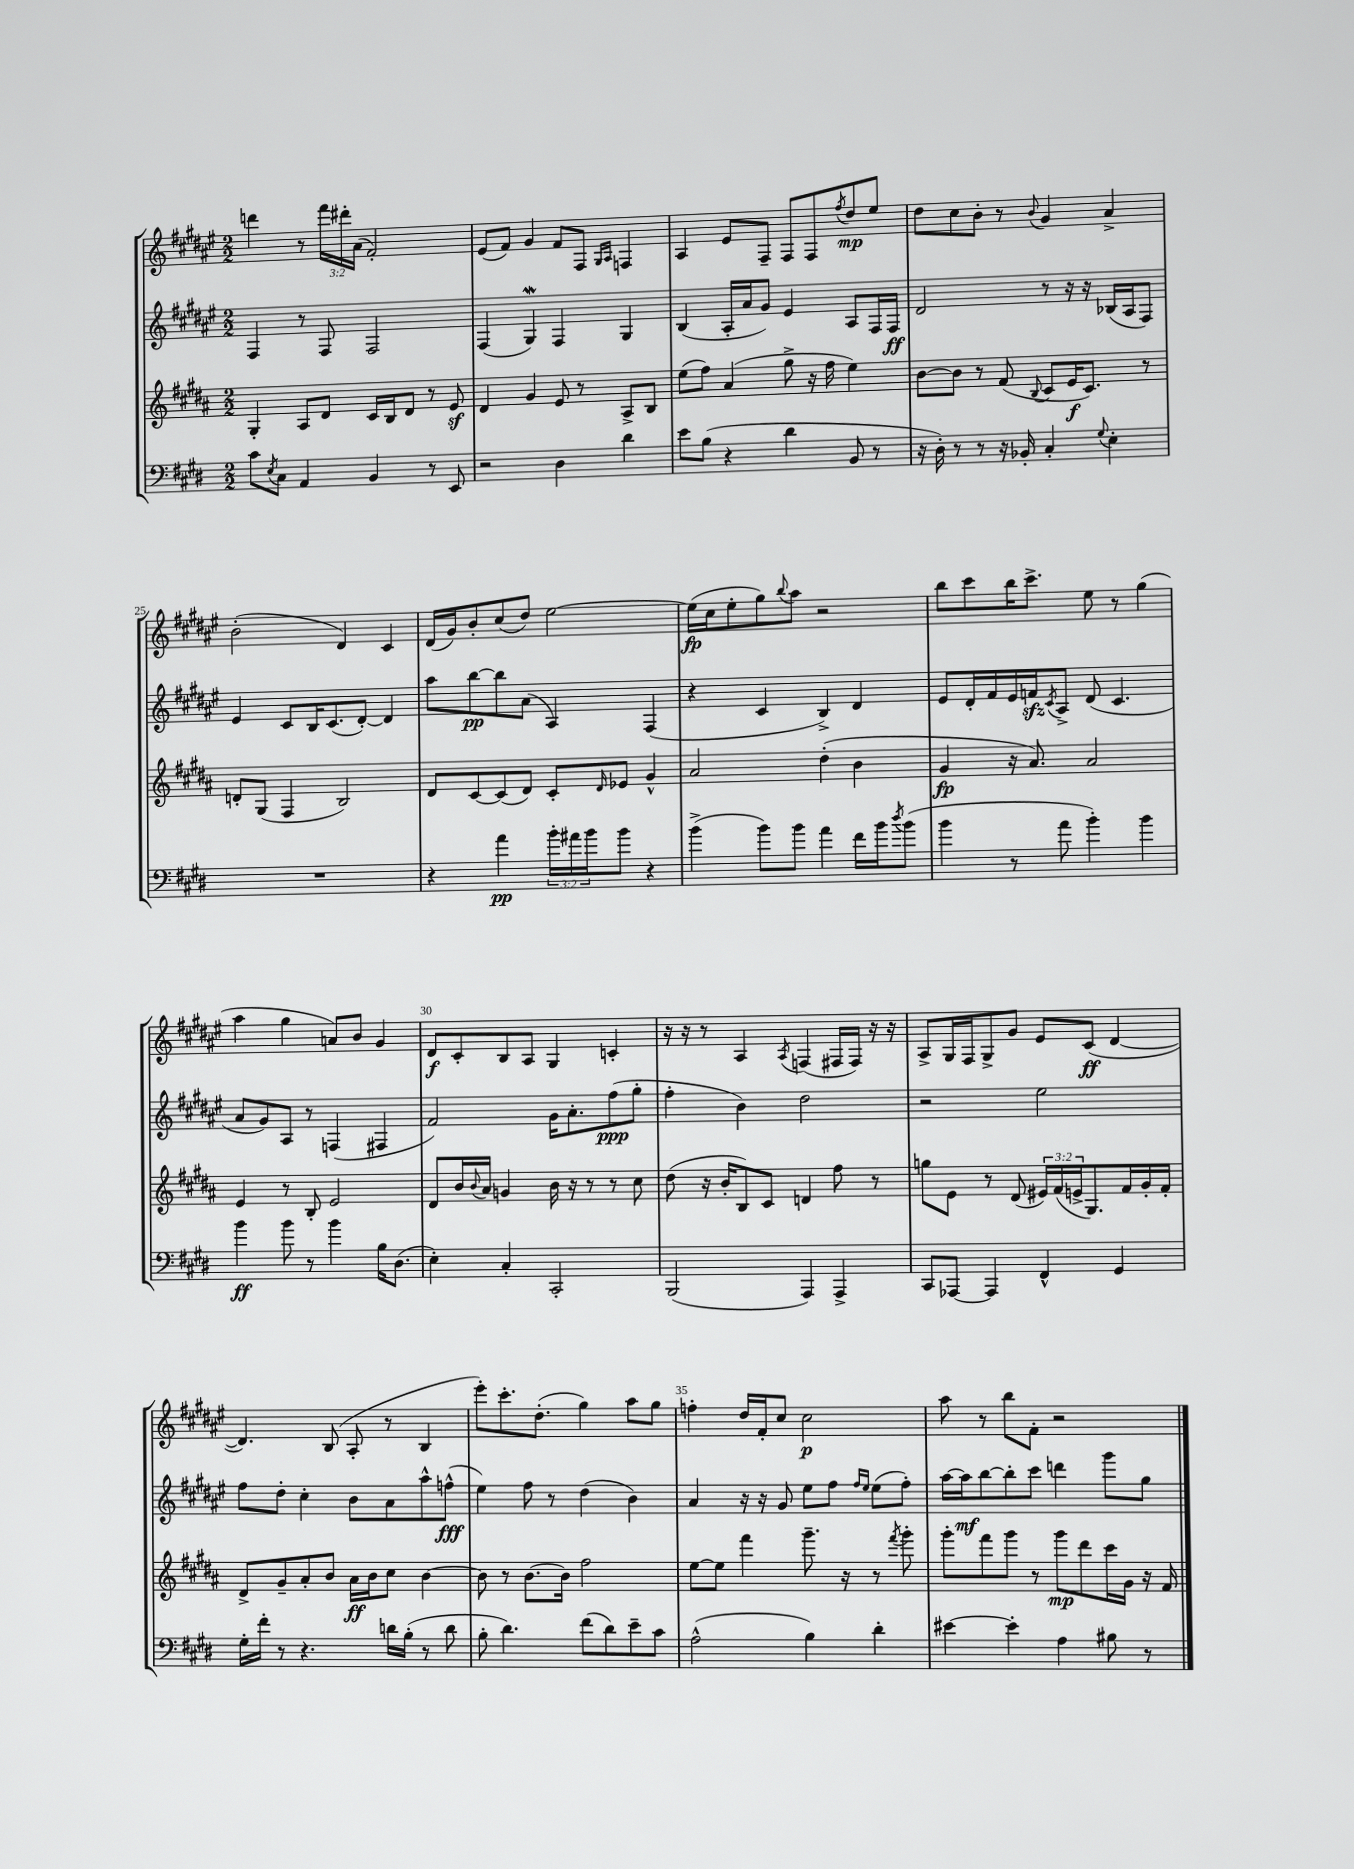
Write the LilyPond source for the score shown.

<<
\new StaffGroup <<
\new Staff = "s0" {
    \clef treble \key fis \major \numericTimeSignature \time 2/2 \override Staff.TupletNumber.text = #tuplet-number::calc-fraction-text
    d'''4 r8 \tuplet 3/2 { fis'''16 dis'''16-. ais'16( } fis'2-.) |
    eis'8( fis'8) gis'4 fis'8 fis8 \grace { gis16 ais16 } f4 |
    ais4 eis'8 fis8-- fis8 fis8 \acciaccatura { fis''8 } dis''8\mp eis''8 |
    dis''8 cis''8 b'8-. r8 \appoggiatura { b'8 } gis'4 ais'4-> |
    b'2-.( dis'4) cis'4 |
    dis'16( gis'16) b'8-. cis''8( dis''8) eis''2~ |
    eis''16\fp( cis''16 eis''8-. gis''8) \appoggiatura { b''8 } ais''8 r2 |
    b''8 cis'''8 b''16 cis'''8.-> eis''8 r8 gis''4( |
    ais''4 gis''4 a'8) b'8 gis'4 |
    dis'8\f cis'8-. b8 ais8 gis4 c'4-. |
    r16 r16 r8 ais4 \acciaccatura { ais8 } f4( fis16 fis16) r16 r16 |
    ais8-> gis16 fis16 gis8-> gis'8 eis'8 cis'8\ff( dis'4~ |
    dis'4.) b8( ais8-. r8 b4 |
    eis'''8-.) cis'''8.-. dis''8.-.( gis''4) ais''8 gis''8 |
    f''4-. dis''16 fis'16-. cis''8 cis''2\p |
    ais''8 r8 b''8 fis'8-. r2 \bar "|." |
}
\new Staff = "s1" {
    \clef treble \key fis \major \numericTimeSignature \time 2/2
    fis4 r8 fis8 fis2 |
    fis4( gis4\mordent) fis4 gis4 |
    b4( ais16-. ais'16 gis'8) eis'4 ais8 fis16 fis16\ff |
    dis'2 r8 r16 r16 bes16( ais16 fis8) |
    eis'4 cis'8 b16 cis'8.( dis'8~-.) dis'4 |
    ais''8 b''8~\pp b''8 ais'8( ais4) fis4( |
    r4 cis'4 b4->) dis'4 |
    eis'8 dis'16-. fis'16 eis'16 f'16\sfz \acciaccatura { cis'8 } ais8-> dis'8( cis'4. |
    ais'8 gis'8) ais8 r8 f4( fis4 |
    fis'2) gis'16 ais'8.-. fis''8\ppp( gis''8-. |
    fis''4-. b'4) dis''2 |
    r2 eis''2 |
    fis''8 dis''8-. cis''4-. b'8 ais'8 ais''8-^ f''8-^\fff( |
    eis''4) fis''8 r8 dis''4( b'4) |
    ais'4 r16 r16 gis'8 eis''8 fis''8 \grace { fis''16 eis''16 } eis''8( fis''8-.) |
    ais''16~ ais''16\mf b''8~ b''8-. cis'''8 d'''4 gis'''8 gis''8 \bar "|." |
}
\new Staff = "s2" {
    \clef treble \key b \major \numericTimeSignature \time 2/2 \override Staff.TupletNumber.text = #tuplet-number::calc-fraction-text
    gis4-. ais8 dis'8 cis'16 b16 dis'8 r8 e'8\sf |
    dis'4 gis'4 e'8 r8 ais8-> b8 |
    e''8( fis''8) ais'4( gis''8-> r16 fis''16 e''4) |
    b'8~ b'8 r8 fis'8( \appoggiatura { b8 } cis'8 e'16\f cis'8.) r8 |
    d'8-. gis8( fis4 b2) |
    dis'8 cis'8~ cis'8( dis'8) cis'8-. \grace { dis'16 } ees'8 gis'4-^ |
    ais'2 dis''4-.( b'4 |
    gis'4\fp r16 ais'8.) ais'2 |
    e'4 r8 b8-. e'2 |
    dis'8 b'16 \appoggiatura { b'8 } ais'16 g'4 b'16 r16 r8 r8 cis''8 |
    dis''8( r16 b'16-. b8) cis'8 d'4 fis''8 r8 |
    g''8 e'8 r8 dis'8( \tuplet 3/2 { eis'16) fis'16( e'16-> } gis8.) fis'16 gis'16-. fis'16-. |
    dis'8-> gis'8-- ais'8-. b'8 ais'16\ff b'16 cis''8 b'4~ |
    b'8 r8 b'8.~ b'16 fis''2 |
    e''8~ e''8 fis'''4 gis'''8.-- r16 r8 \acciaccatura { fis'''8 } gis'''8-. |
    gis'''8-. fis'''8 gis'''8 r8 gis'''8\mp dis'''8 cis'''16 gis'16 r16 fis'16 \bar "|." |
}
\new Staff = "s3" {
    \clef bass \key e \major \numericTimeSignature \time 2/2 \override Staff.TupletNumber.text = #tuplet-number::calc-fraction-text
    cis'8 \acciaccatura { e8 } cis8 a,4 b,4 r8 e,8 |
    r2 dis4 dis'4 |
    e'8 b8( r4 dis'4 b,8 r8 |
    r16 dis16-.) r8 r8 r16 bes,16-. cis4-. \appoggiatura { gis8 } e4-. |
    R1 |
    r4 a'4\pp \tuplet 3/2 { b'16-. ais'16 b'16 } b'8 r4 |
    b'4->( b'8) b'8 a'4 fis'16 b'16 \acciaccatura { dis''8 } b'8( |
    b'4 r8 a'8 b'4-.) b'4 |
    b'4\ff b'8 r8 b'4 b16 dis8.( |
    e4-.) cis4-. cis,2-. |
    b,,2( a,,4) a,,4-> |
    cis,8 aes,,8~ aes,,4 fis,4-^ gis,4 |
    gis16-. fis'16-. r8 r4. d'16 b16-.( r8 d'8 |
    b8-. dis'4.) fis'8( dis'8) e'8-- cis'8 |
    a2-^( b4) dis'4-. |
    eis'4~ eis'4-. a4 bis8 r8 \bar "|." |
}
>>
>>
\layout { \context { \Score currentBarNumber = #21 \override BarNumber.break-visibility = ##(#f #t #t) barNumberVisibility = #(every-nth-bar-number-visible 5) } }
